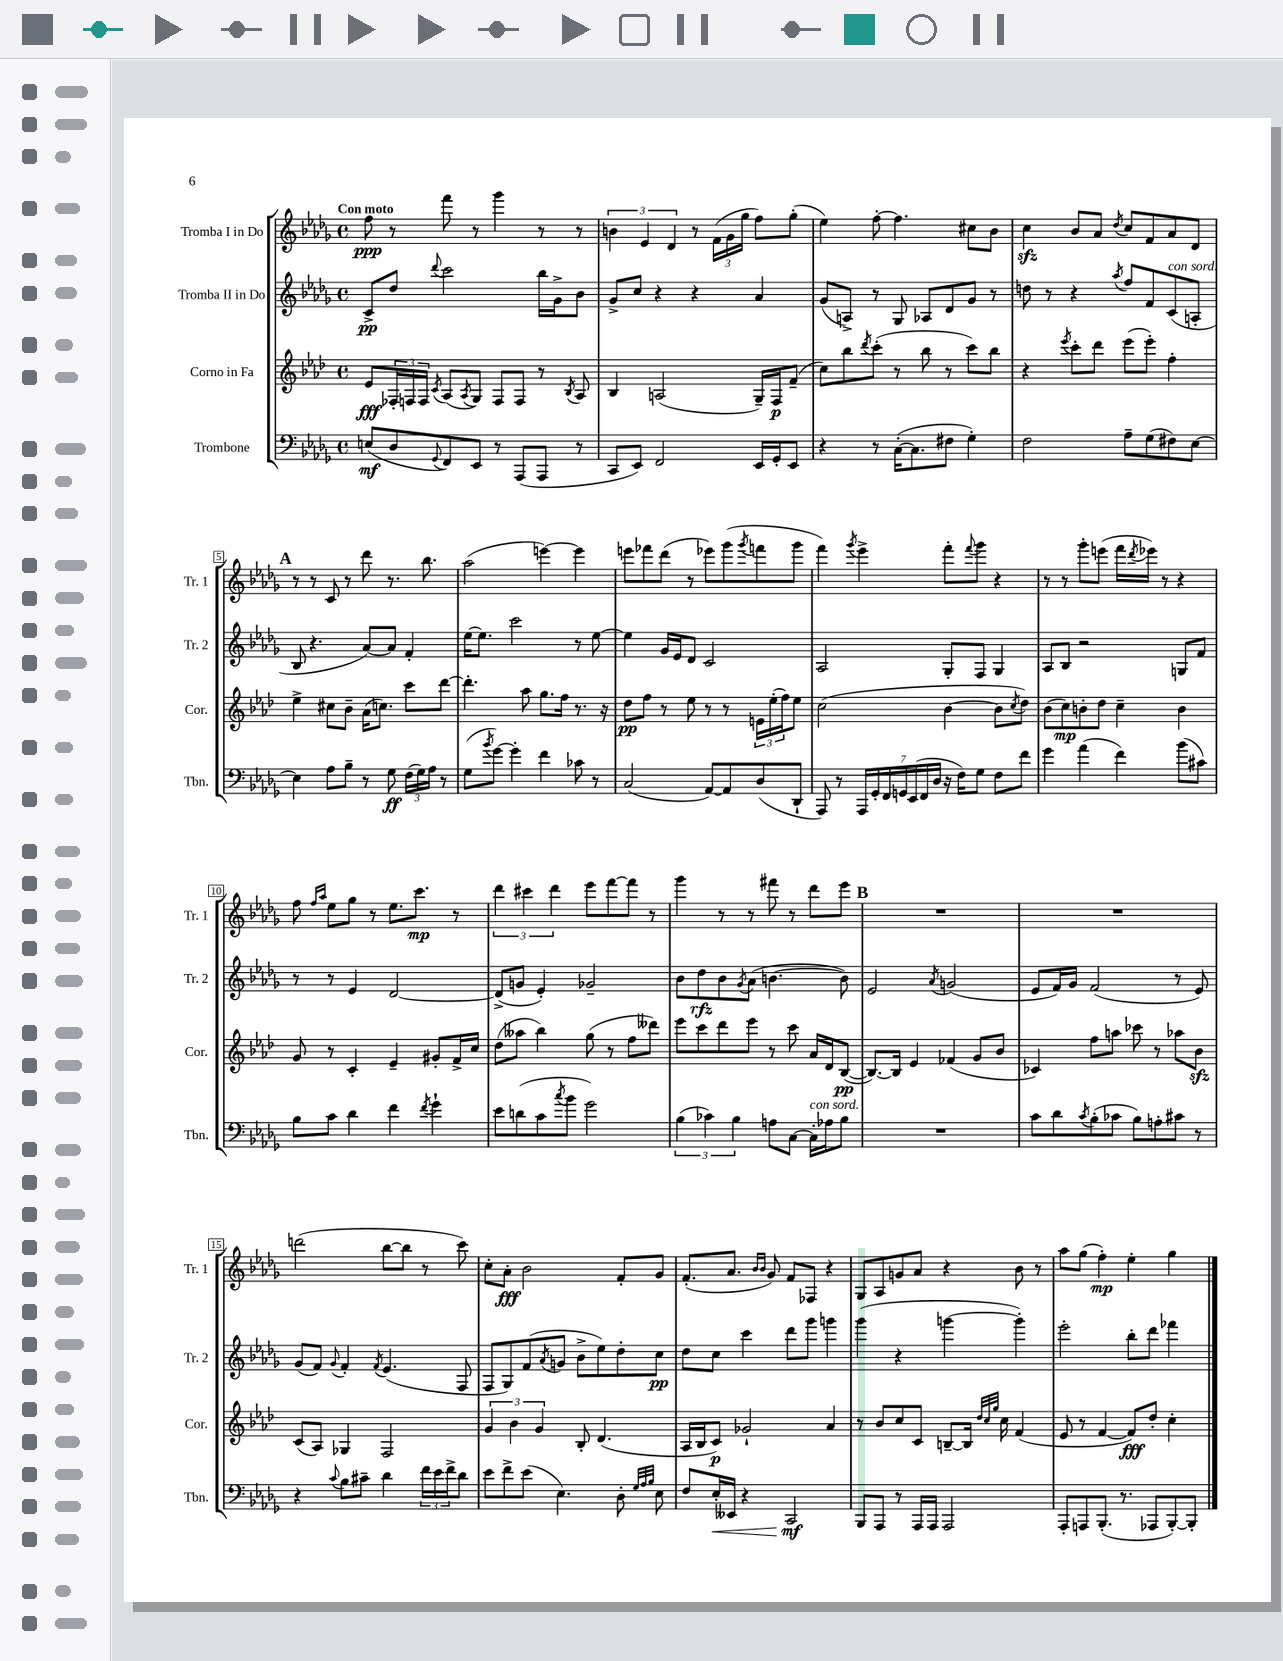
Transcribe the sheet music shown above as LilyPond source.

<<
\new StaffGroup <<
\new Staff = "s0" \with { instrumentName = "Tromba I in Do" shortInstrumentName = "Tr. 1" } {
    \clef treble \key des \major \defaultTimeSignature \time 4/4 \tempo "Con moto"
    f''8\ppp r8 f'''8 r8 ges'''4 r8 r8 |
    \tuplet 3/2 { b'4 ees'4 des'4 } r8 \tuplet 3/2 { f'16( ges'16 ges''16 } f''8) ges''8-.( |
    ees''4) f''8~-. f''4. cis''8 bes'8 |
    c''4\sfz bes'8 aes'8 \acciaccatura { des''8 } c''8 f'8 aes'8 des'8 |
    \mark \markup { \bold "A" } r8 r8 c'8 r8 des'''8 r8. bes''8. |
    aes''2( e'''4~) e'''4 |
    e'''8 fes'''8 des'''8( r8 ees'''8) ges'''8( \acciaccatura { ges'''8 } f'''8 ges'''8 |
    f'''4) \acciaccatura { ges'''8 } ees'''4-> f'''8-. \appoggiatura { f'''8 } ges'''8 r4 |
    r8 r8 ges'''8-. e'''8( f'''16 \acciaccatura { des'''8 } ees'''16) r8 r4 |
    f''8 \grace { f''16 aes''16 } ees''8 ges''8 r8 ees''8. c'''8.\mp r8 |
    \tuplet 3/2 { des'''4 cis'''4 des'''4 } ees'''8 f'''8~ f'''8 r8 |
    ges'''4 r8 r8 fis'''8 r8 des'''8 ees'''8 |
    \mark \markup { \bold "B" } R1 |
    R1 |
    d'''2( bes''8~ bes''8 r8 c'''8) |
    c''8-. aes'8-.\fff bes'2 f'8-. ges'8 |
    f'8.-.( aes'8. \grace { bes'16 bes'16 } ges'8) f'8 fes8 r4 |
    ges8 aes8 g'8 aes'8 r4 bes'8 r8 |
    aes''8 ges''8( f''4-.\mp) ees''4-. ges''4 \bar "|." |
}
\new Staff = "s1" \with { instrumentName = "Tromba II in Do" shortInstrumentName = "Tr. 2" } {
    \clef treble \key des \major \defaultTimeSignature \time 4/4
    c'8->\pp des''8 \appoggiatura { des'''8 } c'''2 bes''16 ges'16-> bes'8 |
    ges'8-> c''8 r4 r4 aes'4 |
    ges'8( a8->) r8 ges8 aes8 des'8 ges'8 r8 |
    d''8 r8 r4 \acciaccatura { aes''8 } f''8 f'8 c'8^\markup { \italic "con sord." }( a8-. |
    \mark \markup { \bold "A" } bes8 r4. aes'8~) aes'8 f'4-. |
    ees''16~ ees''8. c'''2 r8 ees''8~ |
    ees''4 ges'16 ees'16 des'8 c'2 |
    aes2 ges8-. f8 ges4 |
    aes8 bes8 r2 g8 f'8 |
    r8 r8 ees'4 des'2~ |
    des'8->( g'8 ees'4-.) ges'2-- |
    bes'8 des''8\rfz bes'8 \acciaccatura { ges'8 } aes'8( b'4.~ b'8) |
    \mark \markup { \bold "B" } ees'2 \acciaccatura { aes'8 } g'2( |
    ees'8 f'16) ges'16 f'2( r8 ees'8) |
    ges'8( f'8) \appoggiatura { ges'8 } f'4-. \acciaccatura { f'8 } ees'4.( f8 |
    f8 ges8) f'8( \acciaccatura { aes'8 } g'8 bes'8-> ees''8) des''8-. c''8\pp |
    des''8 c''8 c'''4 des'''8 ges'''8 g'''4 |
    ges'''4( r4 g'''4~ g'''4-.) |
    ees'''2-. bes''8-. des'''8 fes'''4 \bar "|." |
}
\new Staff = "s2" \with { instrumentName = "Corno in Fa" shortInstrumentName = "Cor." } {
    \clef treble \key aes \major \defaultTimeSignature \time 4/4
    ees'8\fff \tuplet 3/2 { fes16-. f16 f16 } \acciaccatura { c'8 } aes8( \acciaccatura { aes8 } g8) f8 f8 r8 \acciaccatura { bes8 } aes8 |
    bes4 a2( g16--) f16\p f'8--( |
    c''8) bes''8 \acciaccatura { des'''8 } c'''8-.( r8 bes''8 r8 c'''8) bes''8 |
    r4 \acciaccatura { ees'''8 } c'''8-. des'''8 ees'''8( ees'''8-.) f''4-. |
    \mark \markup { \bold "A" } ees''4-> cis''8 bes'8-- aes'16( c''8.) c'''8 des'''8~ |
    des'''4.-. aes''8 g''8. f''16 r8. r16 |
    des''8\pp f''8 r8 ees''8 r8 r8 \tuplet 3/2 { e'16 ees''16-.( f''16) } ees''8 |
    c''2( bes'4~ bes'8 \acciaccatura { c''8 } des''8) |
    bes'8( c''8\mp) b'8-. des''8 c''4-- b'4 |
    g'8 r8 c'4-. ees'4-- gis'8-. f'16-> c''16 |
    des''8( aeses''8 bes''4) g''8( r8 f''8 deses'''8) |
    ees'''8 c'''8 des'''8 ees'''8 r8 c'''8 aes'16 des'16 bes8~\pp( |
    \mark \markup { \bold "B" } bes8.~) bes16 ees'4 fes'4( g'8 bes'8 |
    ces'4) f''8 a''8 ces'''8 r8 aes''8 bes'8\sfz |
    c'8( aes8) ges4 f2 |
    \tuplet 3/2 { g'4 bes'4 g'4 } bes8-. des'4.( |
    aes16 bes16 c'8\p) ges'2-! aes'4 |
    r8 bes'8 c''8 c'8 b8~-- b16 \grace { des''32 c''32 g''32 } c''16 f'4( |
    ees'8 r8 f'4~ f'8\fff) des''8-. c''4-. \bar "|." |
}
\new Staff = "s3" \with { instrumentName = "Trombone" shortInstrumentName = "Tbn." } {
    \clef bass \key des \major \defaultTimeSignature \time 4/4
    e8\mf( des8 \appoggiatura { ges,8 } f,8) ees,8 r8 aes,,8( aes,,8 r8 |
    c,8 ees,8) f,2 ees,16 ges,16-. ees,8 |
    r4 r8 c16~-.( c8. fis8 ges4-.) |
    f2 aes8-- ges8( fis8) ees8~ |
    \mark \markup { \bold "A" } ees4 aes8 bes8-- r8 ges8\ff \tuplet 3/2 { f16( ges16) aes16 } r8 |
    ges8( \acciaccatura { bes'8 } ges'8~) ges'4-. f'4 ces'8 r8 |
    c2( aes,8~) aes,8 des8( des,8-! |
    aes,,8) r8 \tuplet 7/4 { aes,,16 ges,16-. f,16 g,16 ees,16( f,16 des16 } r16 f16) ges8 f8 f'8 |
    ges'4 aes'4( f'4) bes'8( cis'8) |
    bes8 c'8 des'4 f'4 \acciaccatura { f'8 } ges'4-! |
    ees'8 d'8( c'8 \acciaccatura { c''8 } bes'8 ges'2) |
    \tuplet 3/2 { bes4( ces'4) bes4 } a8 c8~ c16-.^\markup { \italic "con sord." } aes16 bes8 |
    \mark \markup { \bold "B" } R1 |
    c'8 des'8 \acciaccatura { c'8 } bes8-.( ces'8 bes8) a8-. cis'8 r8 |
    r4 \appoggiatura { c'8 } bes8 cis'8-- des'4 \tuplet 3/2 { f'16 ees'16 f'16-> } des'8 |
    ees'8 f'8-> ees'8( ees4.) des8-. \grace { ges32 aes32 bes32 } ees8 |
    f8 ees16-.\< eeses,16 r4 c,2\mf\! |
    bes,,8 aes,,8 r8 aes,,16 aes,,16 aes,,2 |
    aes,,8-. a,,8 bes,,8.-.( r8. aes,,8 bes,,8~-.) bes,,8-. \bar "|." |
}
>>
>>
\layout { \context { \Score \override BarNumber.stencil = #(make-stencil-boxer 0.1 0.3 ly:text-interface::print) } }
